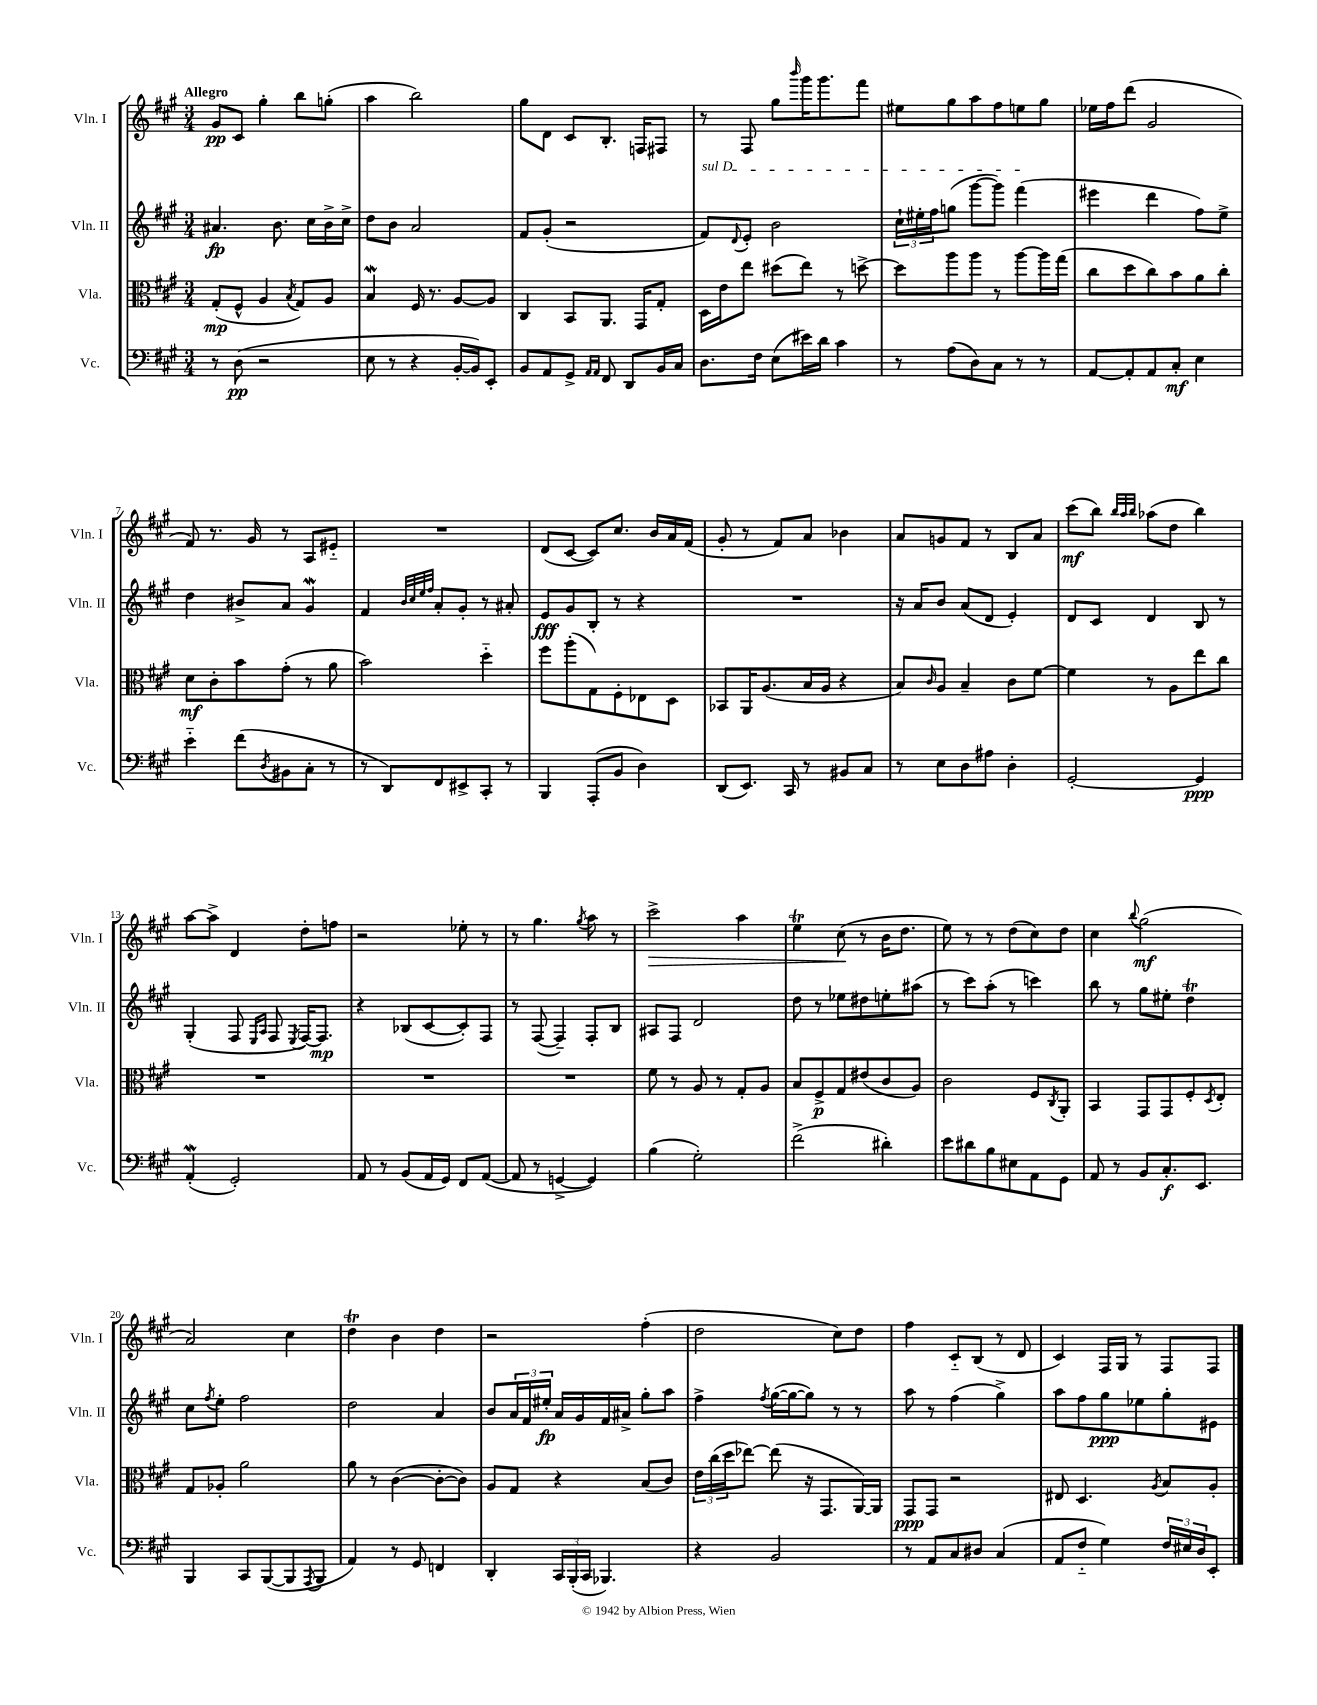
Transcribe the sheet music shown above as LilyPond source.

<<
\new StaffGroup <<
\new Staff = "s0" \with { instrumentName = "Vln. I" shortInstrumentName = "Vln. I" } {
    \clef treble \key a \major \numericTimeSignature \time 3/4 \tempo "Allegro"
    gis'8\pp cis'8 gis''4-. b''8 g''8-.( |
    a''4 b''2) |
    gis''8 d'8 cis'8 b8.-. f16 fis8 |
    r8 fis8 gis''8 \grace { b'''16 } gis'''16 gis'''8. fis'''8 |
    eis''8 gis''8 a''8 fis''8 e''8 gis''8 |
    ees''16 fis''16 d'''8( gis'2 |
    fis'8) r8. gis'16 r8 a8 eis'8-_ |
    R2. |
    d'8( cis'8~ cis'8) cis''8. b'16 a'16 fis'16( |
    gis'8-. r8 fis'8) a'8 bes'4 |
    a'8 g'8 fis'8 r8 b8 a'8 |
    cis'''8\mf( b''8) \grace { b''32 a''32 b''32 } aes''8( d''8 b''4) |
    a''8~ a''8-> d'4 d''8-. f''8 |
    r2 ees''8-. r8 |
    r8 gis''4. \acciaccatura { gis''8 } a''8 r8 |
    cis'''2->\> a''4 |
    e''4\trill cis''8\!( r8 b'16 d''8. |
    e''8) r8 r8 d''8( cis''8) d''8 |
    cis''4 \appoggiatura { b''8 } gis''2\mf( |
    a'2) cis''4 |
    d''4\trill b'4 d''4 |
    r2 fis''4-.( |
    d''2 cis''8) d''8 |
    fis''4 cis'8-_ b8( r8 d'8 |
    cis'4) fis16 gis16 r8 fis8 fis8 \bar "|." |
}
\new Staff = "s1" \with { instrumentName = "Vln. II" shortInstrumentName = "Vln. II" } {
    \clef treble \key a \major \numericTimeSignature \time 3/4
    ais'4.\fp b'8. cis''16 b'16-> cis''16-> |
    d''8 b'8 a'2 |
    fis'8 gis'8-.( r2 |
    \once \override TextSpanner.bound-details.left.text = \markup { \italic "sul D" } fis'8\startTextSpan) \appoggiatura { d'8 } e'8-. b'2 |
    \tuplet 3/2 { cis''16-! eis''16-. fis''16 } g''8( gis'''8~ gis'''8) fis'''4\stopTextSpan( |
    eis'''4 d'''4 fis''8) e''8-> |
    d''4 bis'8-> a'8 gis'4\mordent |
    fis'4 \grace { b'32 cis''32 e''32 fis''32 } a'8-. gis'8-. r8 ais'8-. |
    e'8\fff gis'8 b8-. r8 r4 |
    R2. |
    r16 a'16 b'8 a'8( d'8 e'4-.) |
    d'8 cis'8 d'4 b8 r8 |
    gis4-.( fis8 \grace { e16 a16 } fis8 \acciaccatura { e8 } fis16~) fis8.\mp |
    r4 bes8( cis'8~ cis'8-.) fis8 |
    r8 fis8~( fis4--) fis8-. b8 |
    ais8 fis8 d'2 |
    d''8 r8 ees''8 dis''8 e''8-. ais''8( |
    r8 cis'''8) a''8-.( r8 c'''4) |
    b''8 r8 gis''8 eis''8-. d''4\trill |
    cis''8 \acciaccatura { fis''8 } e''8-. fis''2 |
    d''2 a'4 |
    b'8 \tuplet 3/2 { a'16 fis'16 eis''16-.\fp } a'16 gis'16 fis'16 ais'16-> gis''8-. a''8 |
    fis''4-> \acciaccatura { fis''8 } gis''16~( gis''16~ gis''8) r8 r8 |
    a''8 r8 fis''4( gis''4->) |
    a''8 fis''8 gis''8\ppp ees''8 gis''8-. eis'8 \bar "|." |
}
\new Staff = "s2" \with { instrumentName = "Vla." shortInstrumentName = "Vla." } {
    \clef alto \key a \major \numericTimeSignature \time 3/4
    gis8-.\mp( fis8-^ a4 \acciaccatura { b8 } gis8) a8 |
    b4\mordent fis16 r8. a8~ a8 |
    cis4 b,8 a,8. gis,16 gis8-. |
    d16 e'16 e''8 dis''8( e''8) r8 d''8~-> |
    d''8 a''8 a''8 r8 a''8~ a''16 gis''16( |
    cis''8 d''8 cis''8) b'8 a'8 cis''8-. |
    d'8\mf cis'8-. b'8 gis'8-.( r8 a'8 |
    b'2) d''4-_ |
    fis''8 a''8-.( gis8) fis8-. ees8 d8 |
    bes,8 a,16 a8.( b16 a16 r4 |
    b8) \grace { cis'16 } a8 b4-- cis'8 fis'8~ |
    fis'4 r8 a8 e''8 cis''8 |
    R2. |
    R2. |
    R2. |
    fis'8 r8 a8 r8 gis8-. a8 |
    b8 fis8->\p gis8 eis'8( cis'8 a8) |
    cis'2 fis8 \acciaccatura { cis8 } a,8-. |
    b,4 gis,8 gis,8 fis8-. \acciaccatura { d8 } e8-. |
    gis8 aes8-. a'2 |
    a'8 r8 cis'4~( cis'8~-. cis'8) |
    a8 gis8 r4 b8( cis'8) |
    \tuplet 3/2 { e'16 cis''16( d''16 } ees''8~) ees''8( r16 gis,8. a,16~) a,16 |
    gis,8\ppp gis,8 r2 |
    eis8 d4. \acciaccatura { a8 } b8 a8-. \bar "|." |
}
\new Staff = "s3" \with { instrumentName = "Vc." shortInstrumentName = "Vc." } {
    \clef bass \key a \major \numericTimeSignature \time 3/4
    r8 d8\pp( r2 |
    e8 r8 r4 b,16~-. b,16) e,8-. |
    b,8 a,8 gis,8-> \grace { a,16 a,16 } fis,8 d,8 b,16 cis16 |
    d8. fis16 e8( eis'16) d'16 cis'4 |
    r8 a8( d8) cis8 r8 r8 |
    a,8~ a,8-. a,8 cis8-.\mf e4 |
    e'4-_ fis'8( \acciaccatura { d8 } bis,8 cis8-. r8 |
    r8 d,8) fis,8 eis,8-> cis,8-. r8 |
    b,,4 a,,8-.( b,8 d4) |
    d,8( e,8.) cis,16 r8 bis,8 cis8 |
    r8 e8 d8 ais8 d4-. |
    gis,2~-. gis,4\ppp |
    a,4-.\mordent( gis,2-.) |
    a,8 r8 b,8( a,16 gis,16) fis,8 a,8~( |
    a,8 r8 g,4~-> g,4) |
    b4( gis2-.) |
    fis'2->( dis'4-.) |
    e'8 dis'8 b8 eis8 a,8 gis,8 |
    a,8 r8 b,8 cis8.-.\f e,8. |
    b,,4 cis,8 b,,8~( b,,8 \acciaccatura { a,,8 } b,,8 |
    a,4) r8 gis,8 f,4 |
    d,4-. \tuplet 3/2 { cis,16 b,,16-.( cis,16 } bes,,4.) |
    r4 b,2 |
    r8 a,8 cis8 dis8 cis4( |
    a,8 fis8-_ gis4) \tuplet 3/2 { fis16 eis16 d16 } e,8-. \bar "|." |
}
>>
>>
